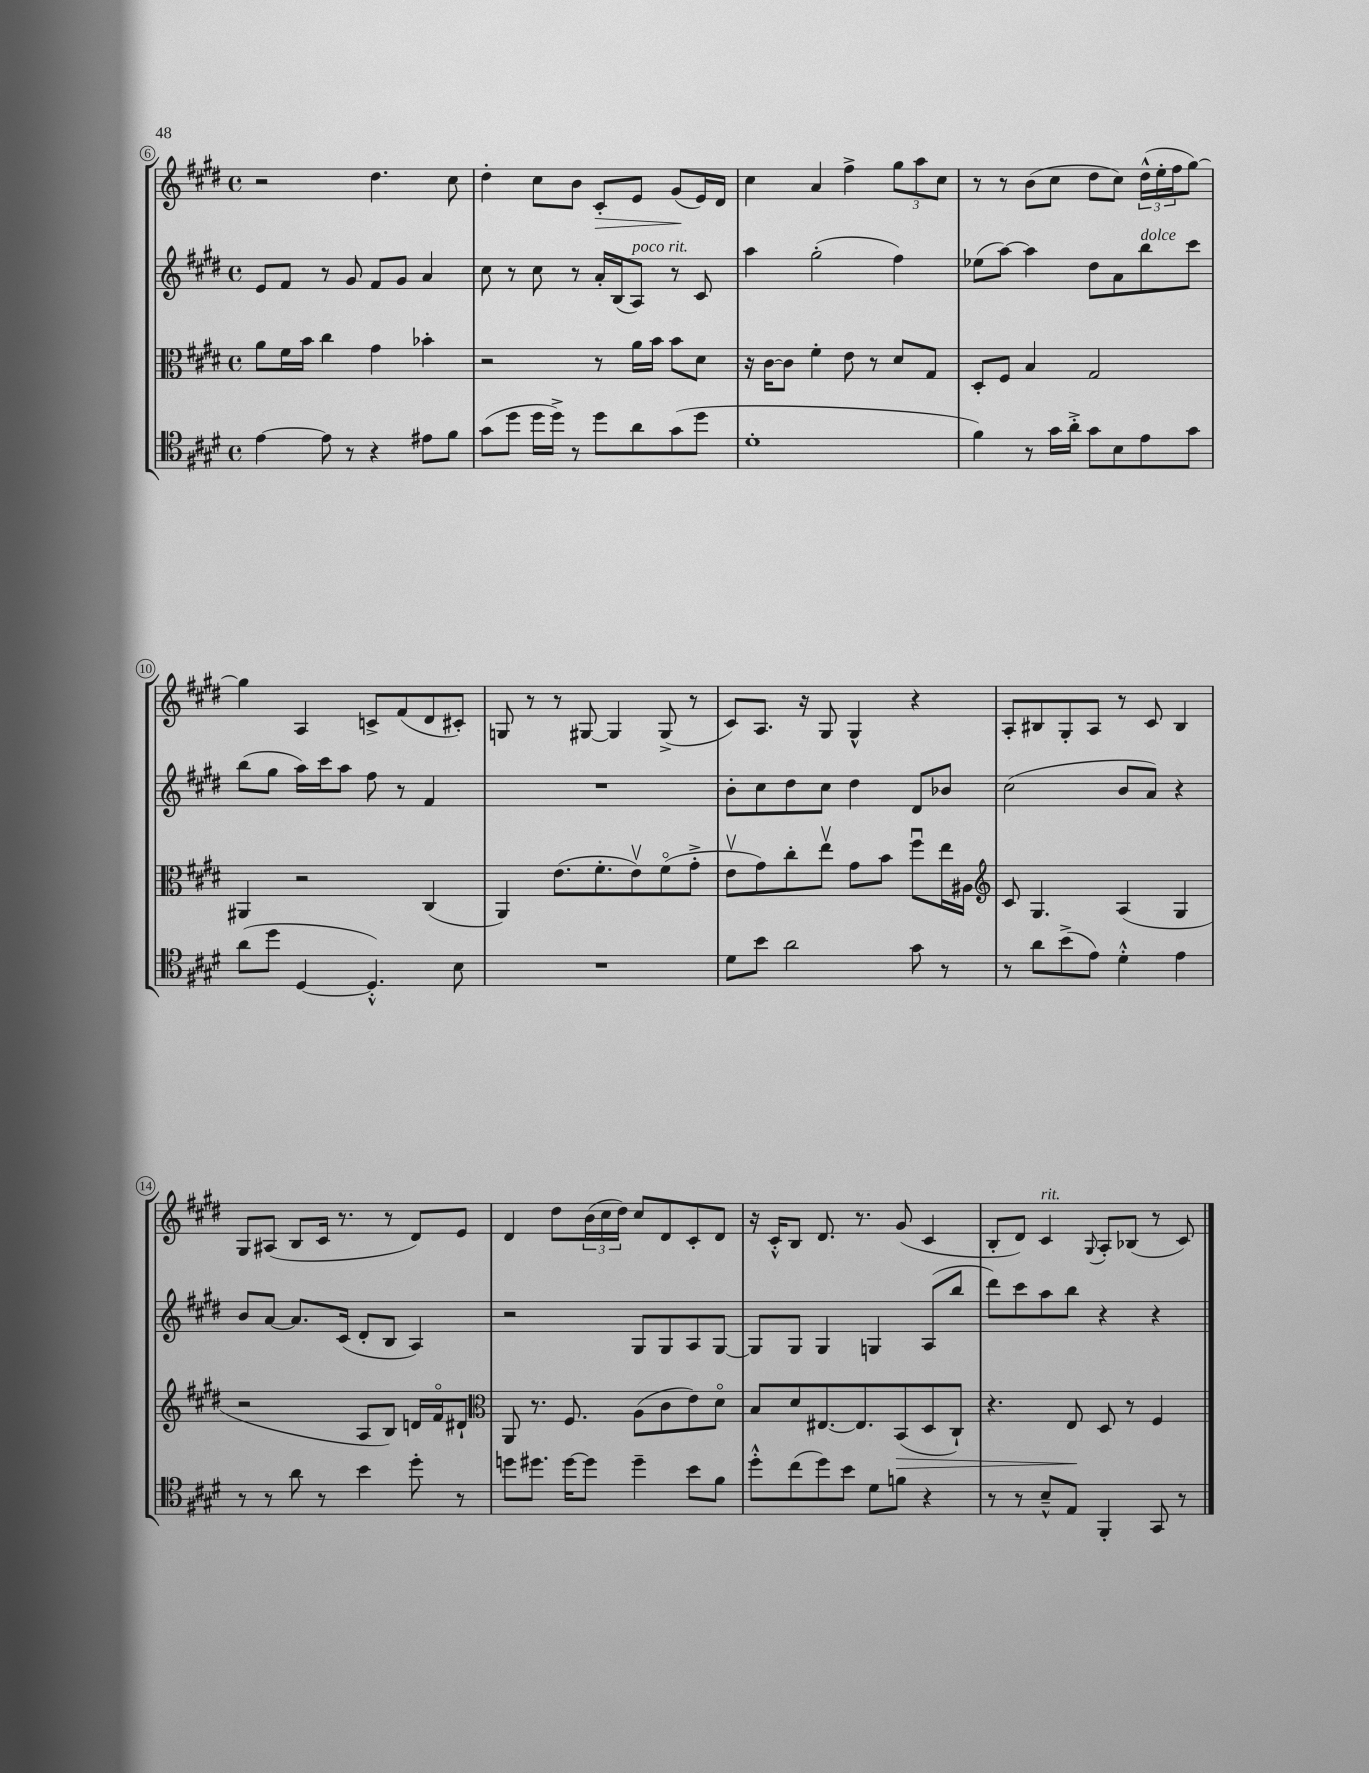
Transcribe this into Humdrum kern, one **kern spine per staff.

**kern	**kern	**dynam	**kern	**kern	**dynam
*part4	*part3	*part3	*part2	*part1	*part1
*staff4	*staff3	*staff3	*staff2	*staff1	*staff1
*clefC4	*clefC3	*	*clefG2	*clefG2	*
*k[f#c#g#d#]	*k[f#c#g#d#]	*	*k[f#c#g#d#]	*k[f#c#g#d#]	*
*M4/4	*M4/4	*	*M4/4	*M4/4	*
*met(c)	*met(c)	*	*met(c)	*met(c)	*
=6	=6	=6	=6	=6	=6
[4e\	8a\L	.	8e/L	2r	.
.	16f#\L	.	8f#/J	.	.
.	16b\JJ	.	.	.	.
8e\]	4cc#\	.	8r	.	.
8r	.	.	8g#/	.	.
4r	4g#\	.	8f#/L	4.dd#\	.
.	.	.	8g#/J	.	.
8e#X\L	4b-X'\	.	4a/	.	.
8f#\J	.	.	.	8cc#\	.
=7	=7	=7	=7	=7	=7
(8g#\L	2r	.	8cc#\	4dd#'\	.
8dd#\J	.	.	8r	.	.
16dd#\LL	.	.	8cc#\	8cc#\L	.
16dd#^\JJ)	.	.	.	.	.
8r	.	.	8r	8b\J	.
!	!	!	!	!	!LO:HP:b
8dd#\L	8r	.	16a'/LL	8c#'/L	>
.	.	.	(16B/J	.	.
!	!	!	!LO:TX:a:i:t=poco rit.	!	!
8a\	16a\LL	.	8A/J)	8e/J	.
.	16b\JJ	.	.	.	.
(8g#\	8b\L	.	8r	(8g#/L	.
8dd#\J	8d#\J	.	8c#/	16e/L)	]
.	.	.	.	16d#/JJ	.
=8	=8	=8	=8	=8	=8
1d#'	16r	.	4aa\	4cc#\	.
.	[16c#\KL	.	.	.	.
.	8c#\J]	.	.	.	.
.	4f#'\	.	(2gg#'\	4a/	.
.	8e\	.	.	4ff#^\	.
.	8r	.	.	.	.
.	8d#/L	.	4ff#\)	12gg#\L	.
.	.	.	.	12aa\	.
.	8G#/J	.	.	.	.
.	.	.	.	12cc#\J	.
=9	=9	=9	=9	=9	=9
4f#\)	8D#'/L	.	(8ee-X\L	8r	.
.	8F#/J	.	[8aa\J)	8r	.
8r	4B/	.	4aa\]	(8b\L	.
16g#\LL	.	.	.	8cc#\J	.
16a'^\JJ	.	.	.	.	.
8g#\L	2G#/	.	8dd#\L	8dd#\L	.
8B\	.	.	8a\	8cc#\J)	.
!	!	!	!LO:TX:a:i:t=dolce	!	!
8e\	.	.	8bb\	(24dd#^^\LL	.
.	.	.	.	24ee'\	.
.	.	.	.	24ff#\J	.
8g#\J	.	.	8ccc#\J	[8gg#\J)	.
!!LO:LB:g=z
=10	=10	=10	=10	=10	=10
(8a\L	4AA#X/	.	(8bb\L	4gg#\]	.
8dd#\J	.	.	8gg#\J	.	.
[4D#/	2r	.	16aa\LL)	4A/	.
.	.	.	16ccc#\J	.	.
.	.	.	8aa\J	.	.
4.D#'^^/])	.	.	8ff#\	8cn^/L	.
.	.	.	8r	(8f#/	.
.	(4C#/	.	4f#/	8d#/	.
8B\	.	.	.	8c#X'/J)	.
=11	=11	=11	=11	=11	=11
1r	4AA/)	.	1r	8Gn/	.
.	.	.	.	8r	.
.	(8.e\L	.	.	8r	.
.	.	.	.	[8G#X/	.
.	8.f#'\	.	.	.	.
.	.	.	.	4G#/]	.
.	8ev\)	.	.	.	.
.	(8f#\	.	.	(8G#^/	.
.	8g#'^\J	.	.	8r	.
=12	=12	=12	=12	=12	=12
8d#\L	8ev\L	.	8b'\L	8c#/L)	.
8b\J	8g#\)	.	8cc#\	8.A/J	.
2a\	8cc#'\	.	8dd#\	.	.
.	.	.	.	16r	.
.	8eev\J	.	8cc#\J	8G#/	.
.	8g#\L	.	4dd#\	4G#^^/	.
.	8b\J	.	.	.	.
8g#\	8ff#u\L	.	8d#/L	4r	.
8r	16ee\L	.	8b-X/J	.	.
.	16A#X\JJ	.	.	.	.
=13	=13	=13	=13	=13	=13
*	*clefG2	*	*	*	*
8r	8c#/	.	(2cc#\	8A'/L	.
8a\L	4.G#/	.	.	8B#X/	.
(8b^\	.	.	.	8G#'/	.
8e\J)	.	.	.	8A/J	.
4d#'^^\	(4A/	.	8b/L	8r	.
.	.	.	8a/J)	8c#/	.
4e\	4G#/	.	4r	4B#/	.
!!LO:LB:g=z
=14	=14	=14	=14	=14	=14
8r	2r	.	8b/L	8G#/L	.
8r	.	.	[8a/J	(8A#X/J	.
8a\	.	.	8.a/L]	8B/L	.
8r	.	.	.	16c#/Jk	.
.	.	.	(16c#/Jk	8.r	.
4b\	8A/L	.	8d#'/L	.	.
.	8B/J)	.	8B/J	8r	.
8dd#'\	16dn/LL	.	4A/)	8d#/L)	.
.	16f#/J	.	.	.	.
8r	8d#X`/J	.	.	8e/J	.
=15	=15	=15	=15	=15	=15
*	*clefC3	*	*	*	*
8ddn\L	8AA/	.	2r	4d#/	.
8.dd#X\J	8.r	.	.	.	.
.	.	.	.	8dd#\L	.
[16dd#\KL	8.F#/	.	.	.	.
8dd#\J]	.	.	.	(24b\L	.
.	.	.	.	24cc#\	.
.	.	.	.	24dd#\JJ)	.
4dd#~\	(8A\L	.	8G#/L	8cc#/L	.
.	8c#\	.	8G#/	8d#/	.
8b\L	8e\)	.	8A/	8c#'/	.
8f#\J	8d#\J	.	[8G#/J	8d#/J	.
=16	=16	=16	=16	=16	=16
8dd#'^^\L	8B/L	.	8G#/L]	16r	.
.	.	.	.	16c#'^^/KL	.
(8cc#\	8d#/	.	8G#/J	8B/J	.
8dd#\)	[8.E#X/	.	4G#/	8.d#/	.
8b\J	.	.	.	.	.
.	8.E#/]	.	.	8.r	.
8d#\L	.	.	4Gn/	.	.
!	!	!LO:HP:b	!	!	!
8fn\J	(8BB/	>	.	(8g#/	.
4r	8D#/	.	(8A/L	4c#/	.
.	8C#`/J)	.	8bb/J	.	.
=17	=17	=17	=17	=17	=17
8r	4.r	.	8ddd#\L)	8B'/L	.
8r	.	.	8ccc#\	8d#/J)	.
!	!	!	!	!LO:TX:a:i:t=rit.	!
8B~^^/L	.	.	8aa\	4c#/	.
8E/J	8E/	.	8bb\J	.	.
.	.	.	.	8qqG#/	.
4FF#'/	8D#/	]	4r	8A'/L	.
.	8r	.	.	(8B-X/J	.
8GG#/	4F#/	.	4r	8r	.
8r	.	.	.	8c#/)	.
==	==	==	==	==	==
*-	*-	*-	*-	*-	*-
